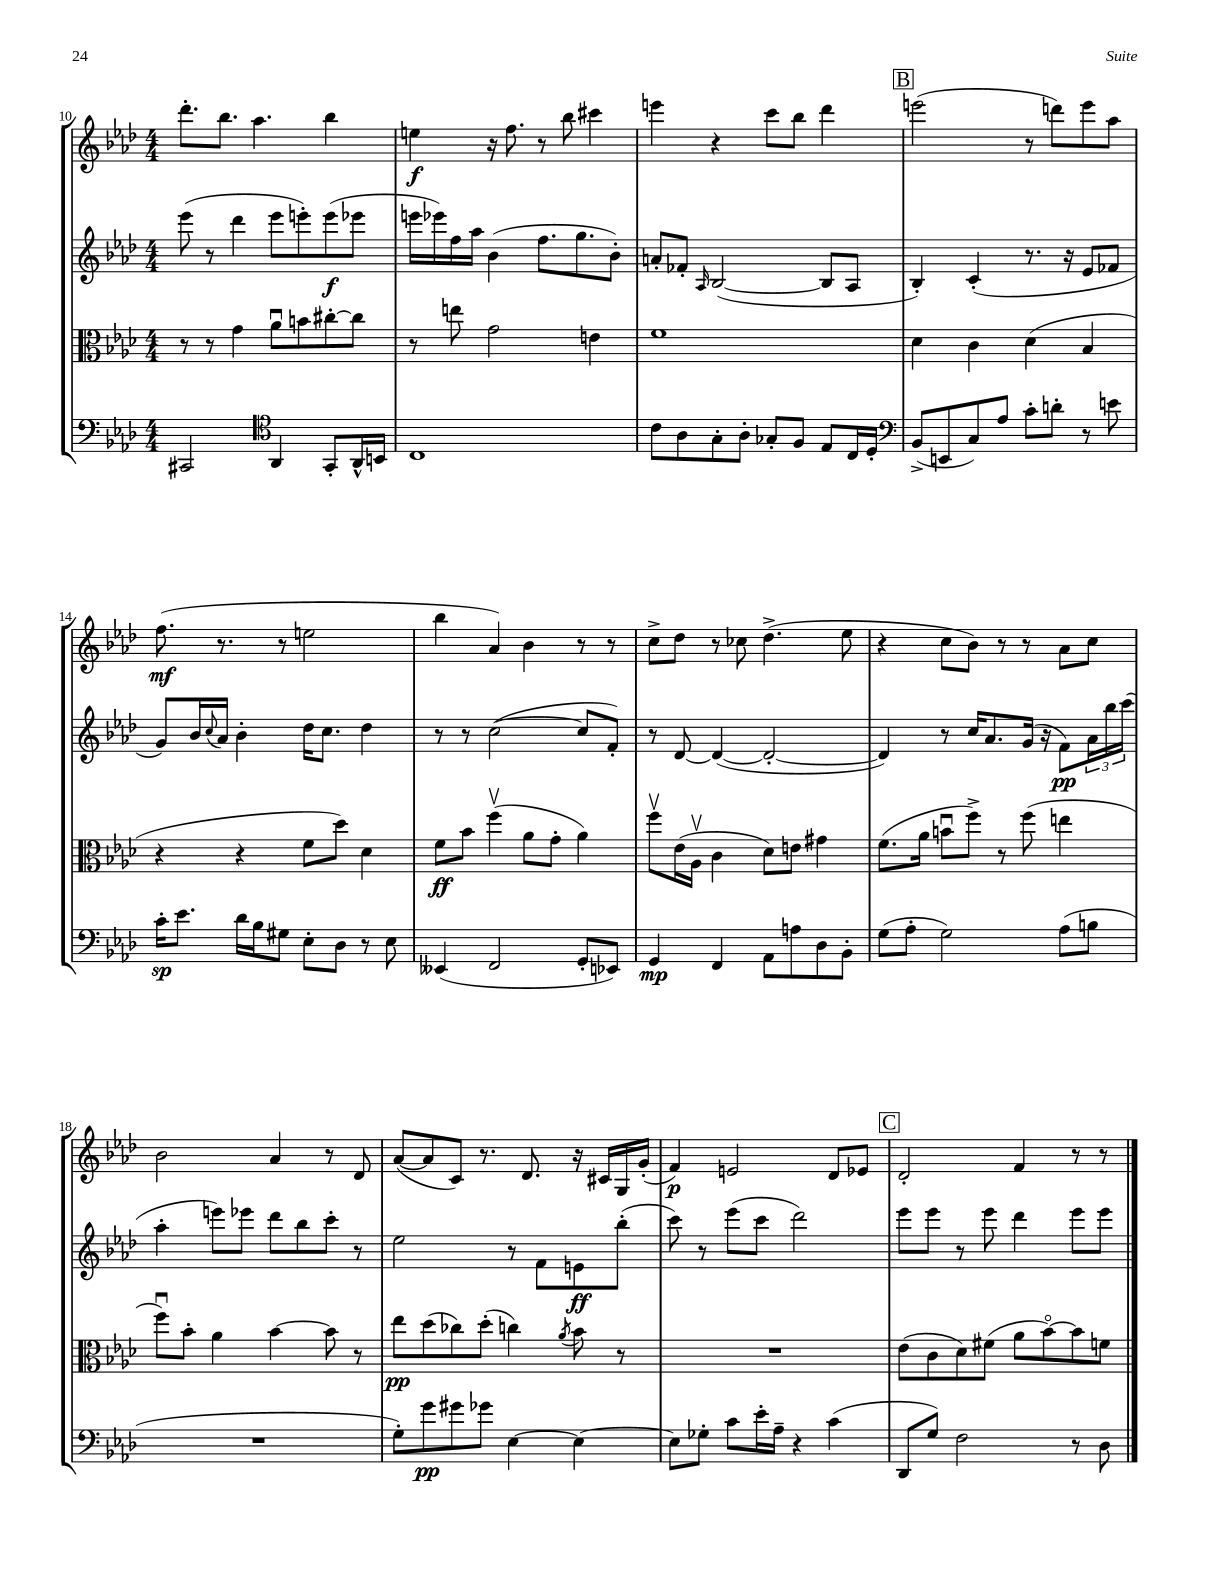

**kern	**kern	**kern	**kern
*staff4	*staff3	*staff2	*staff1
*clefF4	*clefC3	*clefG2	*clefG2
*k[b-e-a-d-]	*k[b-e-a-d-]	*k[b-e-a-d-]	*k[b-e-a-d-]
*M4/4	*M4/4	*M4/4	*M4/4
2CC#/	8r	(8eee-\	8.ddd-'\L
.	8r	8r	.
.	.	.	8.bb-\J
.	4g\	4ddd-\	.
.	.	.	4.aa-\
*clefC4	*	*	*
4AA-/	8a-u\L	8eee-\L	.
.	8b\	8eee'\)	.
8GG'/L	[8cc#'\	(8eee\	4bb-\
16AA-^^/L	8cc#\]J	8eee-\J	.
16BB/JJ	.	.	.
=	=	=	=
1C	8r	16eee\LL	4ee\
.	.	16eee-\)	.
.	8ee\	16ff\	.
.	.	16aa-\JJ	.
.	2g\	(4b-\	16r
.	.	.	8.ff\
.	.	8.ff\L	8r
.	.	.	8bb-\
.	.	8.gg\	.
.	4e\	.	4ccc#\
.	.	8b-'\J)	.
=	=	=	=
8c\L	1f	8a'/L	4eee\
8A-\	.	8f-'/J	.
.	.	16qqA-/	.
8G'\	.	([2B-/	4r
8A-'\J	.	.	.
8G-'/L	.	.	8ccc\L
8F/J	.	.	8bb-\J
8E-/L	.	8B-/]L	4ddd-\
16C/L	.	8A-/J	.
16D-'/JJ	.	.	.
=	=	=	=
*clefF4	*	*	*
(8BB-^/L	4d-\	4B-'/)	(2eee\
8EE/	.	.	.
8C/)	4c\	(4c'/	.
8A-/J	.	.	.
8c'\L	(4d-\	8.r	8r
8d'\J	.	.	8ddd\L)
.	.	16r	.
8r	4B-/	8e-/L	8eee\
8e\	.	8f-/J	8aa-\J
=	=	=	=
16c'\LK	4r	8g/L)	(8.ff\
8.e-\J	.	.	.
.	.	16b-/L	.
.	.	8qqcc/	.
.	.	16a-/JJ	8.r
16d-\LL	4r	4b-'\	.
16B-\J	.	.	.
8G#\J	.	.	8r
8E-'\L	8f\L	16dd-\LK	2ee\
.	.	8.cc\J	.
8D-\J	8dd-\J)	.	.
8r	4d-\	4dd-\	.
8E-\	.	.	.
=	=	=	=
(4EE--/	8f\L	8r	4bb-\
.	8b-\J	8r	.
2FF/	(4ffv\	([2cc\	4a-/)
.	8a-\L	.	4b-\
.	8g'\J	.	.
8GG'/L	4a-\)	8cc/]L	8r
8EE-/J)	.	8f'/J)	8r
=	=	=	=
4GG/	8ffv\L	8r	8cc^\L
.	(16e-\L	[8d-/	8dd-\J
.	16A-v\JJ	.	.
4FF/	4c\	(4d-/_	8r
.	.	.	8cc-\
8AA-\L	8d-\L)	2d-'/_	(4.dd-^\
8A\	8e\J	.	.
8D-\	4g#\	.	.
8BB-'\J	.	.	8ee-\
=	=	=	=
(8G\L	(8.f\L	4d-/])	4r
8A-'\J	.	.	.
.	16a-\Jk	.	.
2G\)	8bu\L	8r	8cc\L
.	8ff^\J)	16cc/LK	8b-\J)
.	.	8.a-/	.
.	8r	.	8r
.	(8ff\	(16g/Jk	8r
.	.	16r	.
(8A-\L	4ee\	8f\L)	8a-\L
8B\J	.	24a-\L	8cc\J
.	.	24bb-\	.
.	.	(24ccc\JJ	.
=	=	=	=
1r	8ffu\L)	4aa-'\	2b-\
.	8b-'\J	.	.
.	4a-\	8eee\L)	.
.	.	8eee-\J	.
.	[4b-\	8ddd-\L	4a-/
.	.	8bb-\	.
.	8b-\]	8ccc'\J	8r
.	8r	8r	8d-/
=	=	=	=
8G'\L)	8ee-\L	2ee-\	([8a-/L
8g\	(8dd-\	.	8a-/]
8g#\	8cc-\)	.	8c/J)
8g-\J	(8dd-'\J	.	8.r
[4E-\	4cc\)	8r	.
.	.	.	8.d-/
.	.	8f\L	.
.	8qa-/	.	.
4E-\_	8b-\	8e\	16r
.	.	.	16c#/LL
.	8r	(8bb-'\J	16G/
.	.	.	(16g'/JJ
=	=	=	=
8E-\]L	1r	8ccc\)	4f/)
8G-'\J	.	8r	.
8c\L	.	(8eee-\L	2e/
16e-'\L	.	8ccc\J	.
16A-~\JJ	.	.	.
4r	.	2ddd-\)	.
(4c\	.	.	8d-/L
.	.	.	8e-/J
=	=	=	=
8DD-/L	(8e-\L	8eee-\L	2d-'/
8G/J)	8c\	8eee-\J	.
2F\	8d-\)	8r	.
.	(8f#\J	8eee-\	.
.	8a-\L	4ddd-\	4f/
.	[8b-o\)	.	.
8r	8b-\]	8eee-\L	8r
8D-\	8f\J	8eee-\J	8r
==	==	==	==
*-	*-	*-	*-
